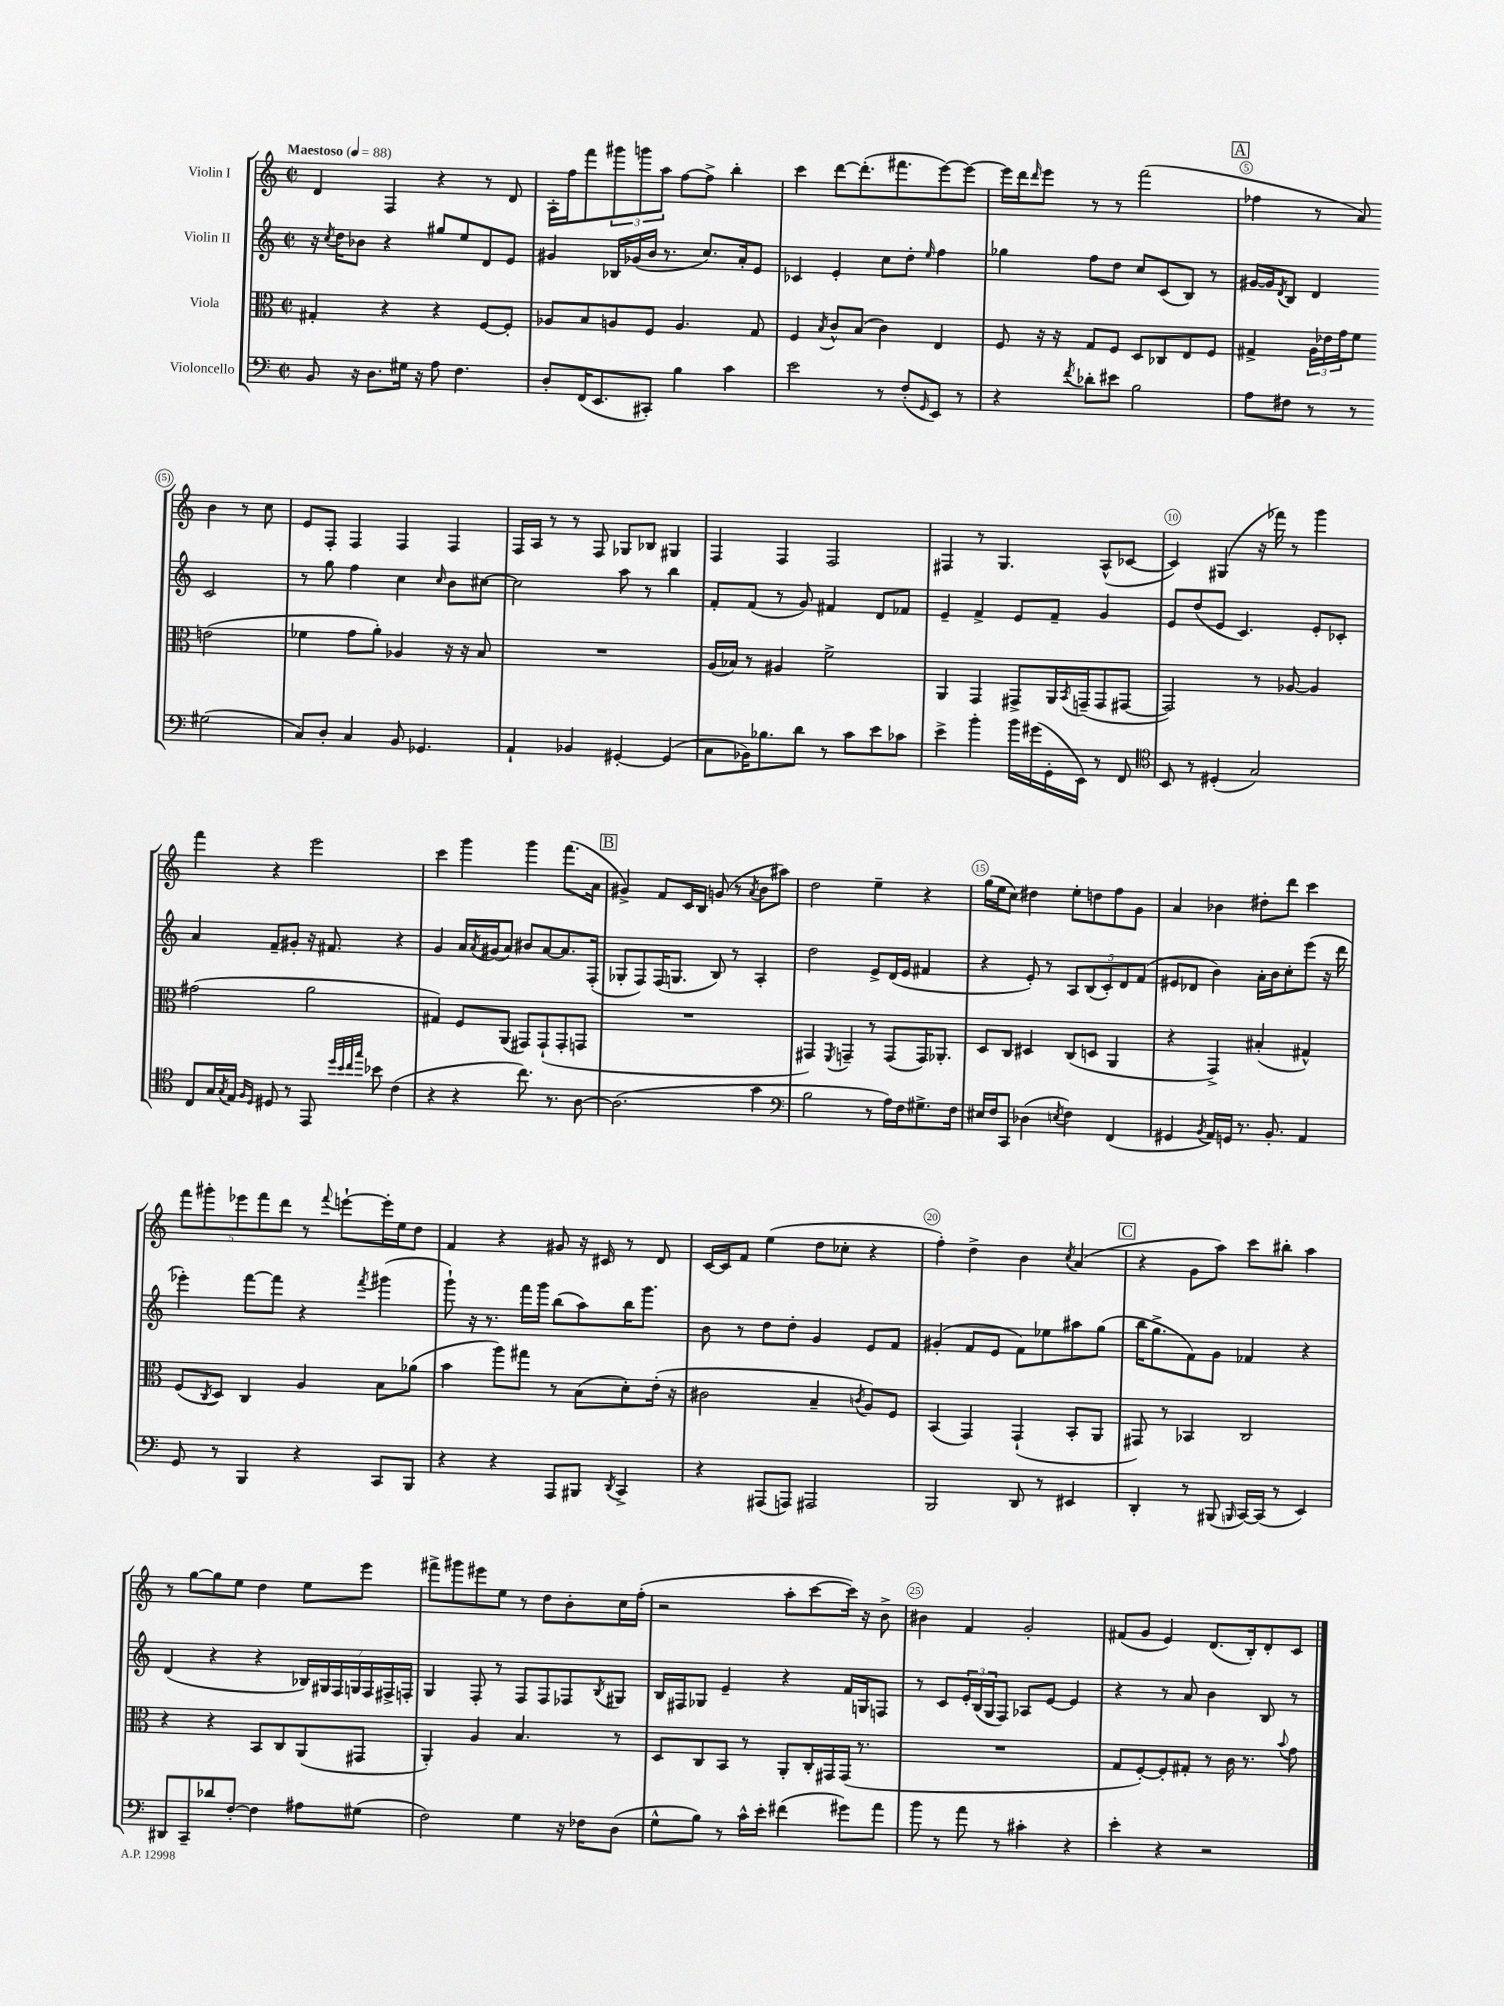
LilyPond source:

<<
\new StaffGroup <<
\new Staff = "s0" \with { instrumentName = "Violin I" } {
    \clef treble \key c \major \defaultTimeSignature \time 2/2 \tempo "Maestoso" 4 = 88
    d'4 f4 r4 r8 d'8 |
    a16-. f''16 f'''8 \tuplet 3/2 { gis'''8 g'''8 a''8 } f''8~ f''8-> b''4-. |
    c'''4 d'''8~ d'''8.-.( fis'''8. e'''8~) e'''8~ |
    e'''16 d'''16 \grace { d'''16 } e'''8 r8 r8 f'''2( |
    \mark \markup { \box "A" } fes''4 r8 a'8) b'4 r8 c''8 |
    e'8 f8-. f4 f4 f4 |
    f16 a16 r8 r8 f8 ges8 bes8 gis4 |
    f4 f4 f2 |
    fis4 r8 g4. a8-^( ces'8~ |
    ces'4) gis4( r16 fes'''16) r8 g'''4 |
    f'''4 r4 e'''2 |
    c'''4 g'''4 g'''4 f'''8.( a'16 |
    \mark \markup { \box "B" } gis'4->) f'8 c'16 b16 g'8( r8 \acciaccatura { a'8 } b'8 ais''8) |
    d''2 e''4-- r4 |
    g''16( e''16 c''8) dis''4 e''8-. d''8 f''8 g'8 |
    a'4 bes'4 dis''8-. d'''8 c'''4 |
    \tuplet 5/4 { f'''8 gis'''8-. ees'''8 f'''8 d'''8 } r8 \appoggiatura { f'''8 } e'''8~-! e'''16-. e''16 d''8 |
    f'4 r4 gis'8 r16 cis'16 r8 d'8 |
    c'16~ c'16 f'8 e''4( d''8 ces''8-. r4 |
    f''4-.) d''4-> b'4 \acciaccatura { c''8 } a'4( |
    \mark \markup { \box "C" } r4 g'8 a''8) c'''8 bis''8-. a''4 |
    r8 g''8~ g''8 e''8 d''4 e''8 e'''8 |
    fis'''8-> gis'''8 eis'''8 e''8 r8 d''8 b'8-. c''16 f''16-.( |
    r2 a''8-. c'''8~ c'''16) r16 b'8-> |
    bis'4 f'4 g'2-. |
    fis'8( g'8 e'4) d'8.( b16-.) d'8-. c'8 \bar "|." |
}
\new Staff = "s1" \with { instrumentName = "Violin II" } {
    \clef treble \key c \major \defaultTimeSignature \time 2/2
    r16 \acciaccatura { c''8 } d''16 bes'8 r4 gis''8 e''8 d'8 e'8 |
    gis'4 bes16 ges'16( b'16 r8. c''8.) a'16-. e'8 |
    ces'4 e'4-. c''8 d''8-. \grace { e''16 } f''4 |
    ges''4 f''8 d''8 c''8 c'8( b8) r8 |
    \mark \markup { \box "A" } gis'16~ gis'16 \acciaccatura { d'8 } b8 d'4 c'2 |
    r8 g''8 f''4 c''4 \grace { c''16 } b'8 cis''8~ |
    cis''2 a''8 r8 b''4 |
    f'8-. f'8( r8 g'8) fis'4 d'8 fes'8 |
    e'4-- f'4-> e'8 f'8-- g'4 |
    e'8 d''8( e'8 c'4.) e'8-. ces'8-. |
    a'4 f'8-- gis'8-. r16 fis'8. r4 |
    g'4 a'16 \acciaccatura { a'8 } gis'16( a'8) bis'8 a'8~ a'8. f16-.( |
    \mark \markup { \box "B" } ges8-. f8) f16( g8. b8) r8 a4-. |
    d''2 e'8-> d'16( e'16 fis'4 |
    r4 e'8-.) r8 \tuplet 5/4 { a8 b8( c'8-.) d'8 f'8( } |
    eis'8 des'8 b'4) a'16-. b'16 c''8-. e'''8( r16 d'''16 |
    ees'''4-.) f'''8~ f'''8 r4 \acciaccatura { f'''8 } gis'''4( |
    g'''8-!) r16 r8. f'''16 g'''16 b''8( a''8) b''16 g'''8. |
    b'8 r8 d''8 d''8-. g'4 e'8 f'8 |
    gis'4-.( f'8 e'8 f'8) ees''8 ais''8 g''8( |
    \mark \markup { \box "C" } b''16 g''8.-> f'8) g'8 fes'4 r4 |
    d'4( r4 r4 \tuplet 7/4 { bes16) gis16 f16 g16 f16 fis16-> f16-. } |
    g4 f8-. r8 f8 f8 fes8 \acciaccatura { b8 } gis8 |
    b16 fis16 ges8 e'4-- r4 f'16 g16 f8 |
    r8 c'8 \tuplet 3/2 { e'16-. b16( g16 } f8) aes8 e'8~ e'4 |
    r4 r8 a'8 b'4 b8 r8 \bar "|." |
}
\new Staff = "s2" \with { instrumentName = "Viola" } {
    \clef alto \key c \major \defaultTimeSignature \time 2/2
    gis4-. r4 r4 f8~ f8-. |
    aes8 b8 a8 f8 a4. g8 |
    f4 \acciaccatura { b8 } c'8-^ b8( c'4) e4 |
    f8 r16 r16 g8 f8 d8 ces8 e8 f8 |
    \mark \markup { \box "A" } gis4-> \tuplet 3/2 { a16 ees'16 g'16 } f'8 e'2( |
    fes'4 g'8 a'8-.) aes4 r16 r16 b8 |
    R1 |
    a16( bes16) r8 ais4 f'2-> |
    a,4 g,4 gis,8-> a,16 \acciaccatura { b,8 } g,16--( g,8 gis,8~ |
    gis,2) r8 aes8~ aes4 |
    gis'2( a'2 |
    gis4) f8 a,8( gis,8) gis,8-!( gis,8-. g,8 |
    \mark \markup { \box "B" } R1 |
    gis,4) \acciaccatura { f,8 } g,4-- r8 g,8( g,16) aes,8.-. |
    d8 c8 dis4 c8( d8 a,4 |
    r4 g,4->) bis4-.( gis4-^) |
    f8( \acciaccatura { c8 } d8) c4 a4 b8 aes'8( |
    b'4 a''8) gis''8 r8 b8( d'8-.) e'16-.( r16 |
    cis'2 b4-- \acciaccatura { c'8 } a8) f8 |
    b,4( g,4) g,4-!( b,8-. a,8 |
    \mark \markup { \box "C" } gis,8) r8 bes,4 c2 |
    r4 r4 b,8 c8 a,8( gis,8 |
    a,4-.) a4 b4. r8 |
    d8 c8 b,8 r8 a,8-. c16-. gis,16 gis,16( r8. |
    R1 |
    g8 f8~-.) f8-. gis8-. r8 c'16 r8. \appoggiatura { b'8 } g'8 \bar "|." |
}
\new Staff = "s3" \with { instrumentName = "Violoncello" } {
    \clef bass \key c \major \defaultTimeSignature \time 2/2
    b,8 r16 d8. gis16 r16 a8 f4. |
    d8-. f,16( e,8. cis,8-.) b4 c'4 |
    e'2 r8 f8-.( \grace { g,16 } e,8) r8 |
    r4 \acciaccatura { f'8 } des'8-. eis'8 b2 |
    \mark \markup { \box "A" } a8 fis8 r8 r8 gis2( |
    c8) d8-. c4 b,8 ges,4. |
    a,4-! bes,4 gis,4~-. gis,4( |
    c8 bes,16) bes8. d'8 r8 c'8 e'8 ces'8 |
    e'4-> b'4-. b'16 gis'16( g,16-. e,16) r8 f,8 |
    \clef tenor b,8 r8 dis4-.( g2) |
    c8 g16 \acciaccatura { g8 } e16 \grace { f16 d16 } dis8 r8 e,8 \grace { d''32 b'32 c''32 g''32 } bes'8 c'4( |
    r4 r4 c''8.) r8. a8~ |
    \mark \markup { \box "B" } a2.( g'4 |
    \clef bass b2 r8 a16) f16 gis8.-> f16 |
    eis16 f16 c,8 des4( \acciaccatura { e8 } f4) f,4( |
    gis,4 \acciaccatura { b,8 } a,16) g,16 r8. b,8.-. a,4 |
    g,8 r8 b,,4 r4 c,8 b,,8 |
    r4 r4 a,,8 bis,,8 \acciaccatura { d,8 } c,4-> |
    r4 ais,,8( a,,8) ais,,2 |
    b,,2 d,8 r8 eis,4 |
    \mark \markup { \box "C" } d,4-. r8 bis,,8( \grace { b,,16 } c,16~) c,16( r8 e,4) |
    dis,8 c,8-- des'8 f8~-. f4 ais8 gis8( |
    f2) g4 r16 fes16 d8( |
    g8-^ b8) r8 c'16-^ e'16-. fis'4( gis'8) a'8 |
    b'8 r8 a'8 r8 cis'4-. r4 |
    e'4-. r4 r2 \bar "|." |
}
>>
>>
\layout { \context { \Score \override BarNumber.break-visibility = ##(#f #t #t) barNumberVisibility = #(every-nth-bar-number-visible 5) \override BarNumber.stencil = #(make-stencil-circler 0.1 0.3 ly:text-interface::print) } }
